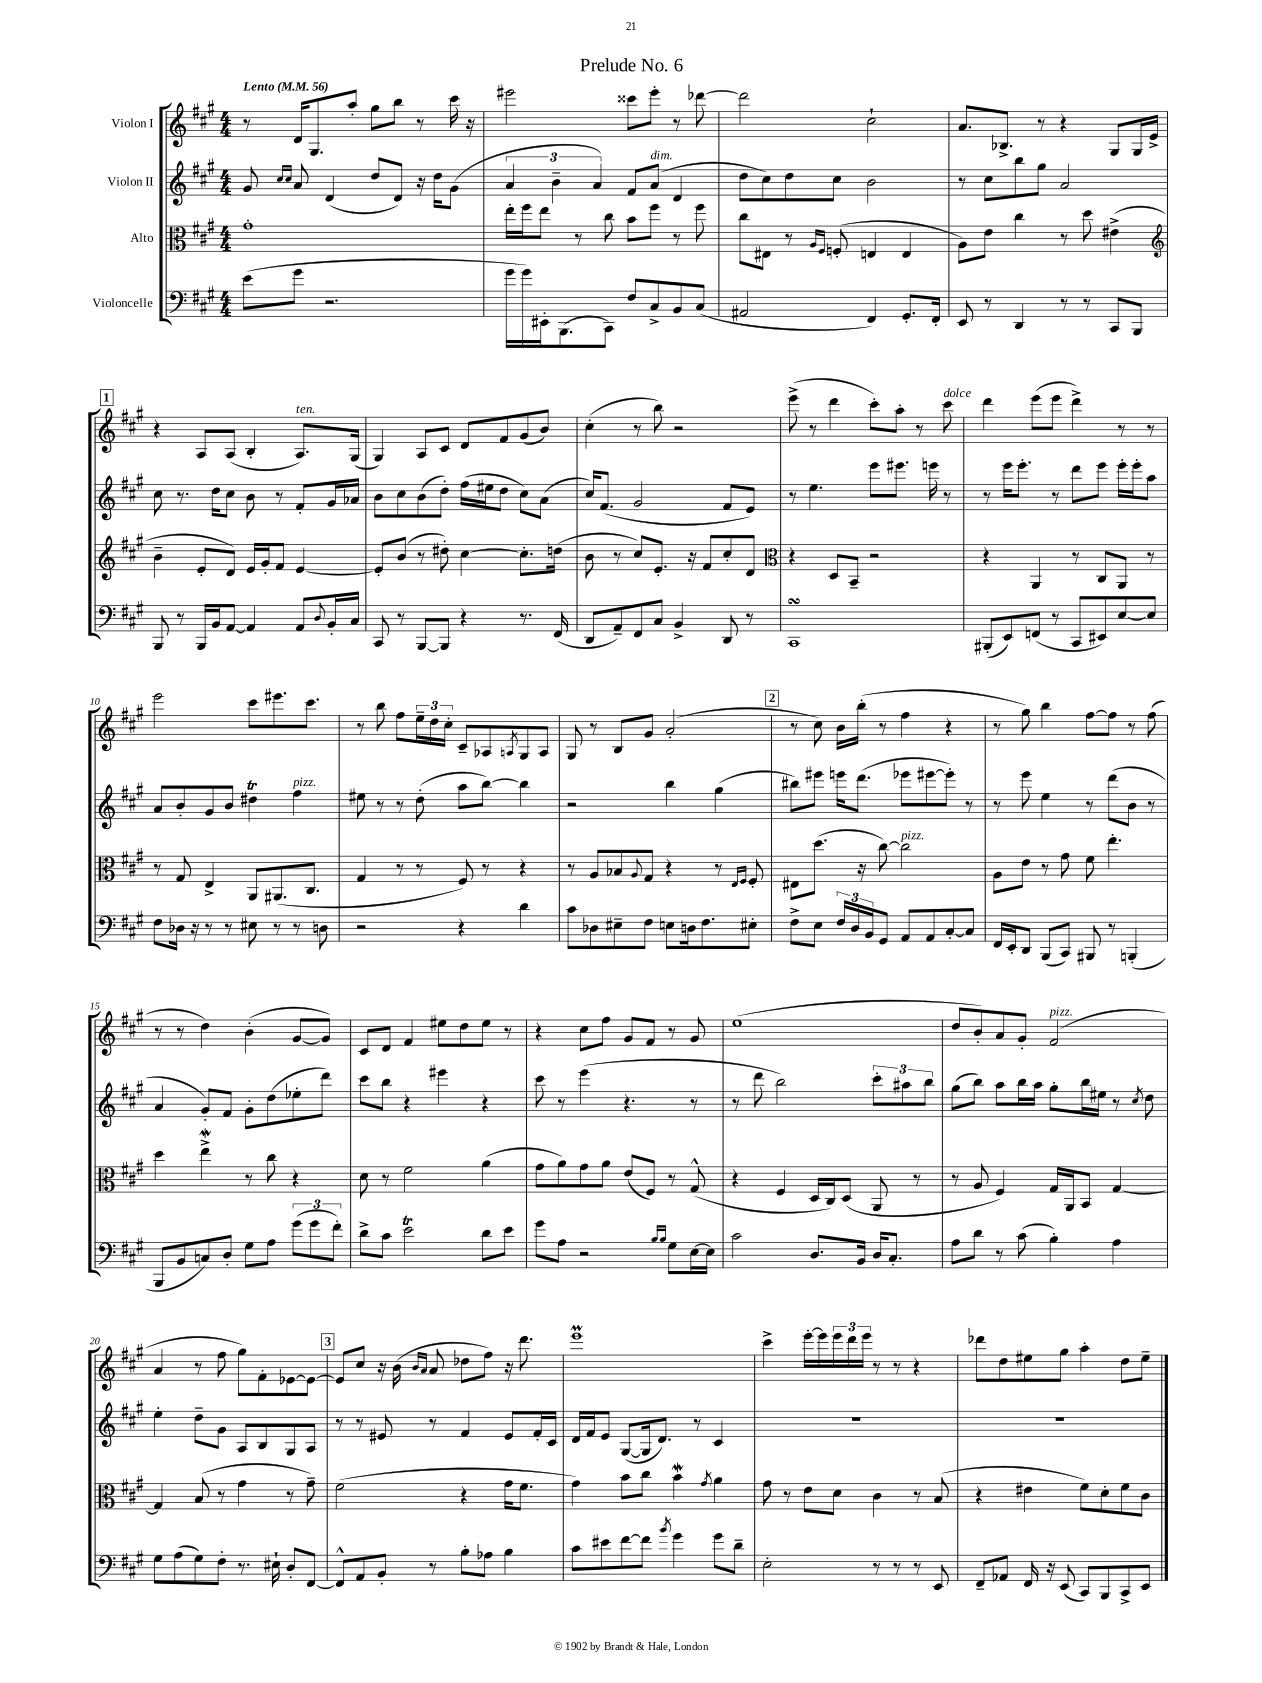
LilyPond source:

\header { title = "Prelude No. 6" }
<<
\new StaffGroup <<
\new Staff = "s0" \with { instrumentName = "Violon I" } {
    \clef treble \key a \major \numericTimeSignature \time 4/4 \tempo "Lento" 4 = 56
    r8 d'16 gis8. a''8-. gis''8 b''8 r8 cis'''16 r16 |
    eis'''2 cisis'''8 eis'''8-. r8 des'''8~ |
    des'''2 cis''2-! |
    a'8. bes8.-> r8 r4 gis8 gis16 e'16-> |
    \mark \markup { \box "1" } r4 a8 a8( b4-. a8.^\markup { \italic "ten." }) gis16( |
    gis4) a8 cis'8 d'8 fis'8 gis'8( b'8) |
    cis''4-.( r8 b''8) r2 |
    e'''8->( r8 d'''4 cis'''8-.) a''8-. r8 cis'''8^\markup { \italic "dolce" } |
    d'''4 e'''8( e'''8 d'''4->) r8 r8 |
    e'''2 cis'''8 eis'''8. cis'''8. |
    r8 b''8 fis''8 \tuplet 3/2 { e''16-- d''16 cis''16-. } cis'8-- aes8 \acciaccatura { a8 } gis8 a8 |
    gis8 r8 b8 gis'8 a'2-.( |
    \mark \markup { \box "2" } r8 cis''8) b'16 b''16-.( r8 fis''4 r4 |
    r8 gis''8) b''4 fis''8~ fis''8 r8 fis''8( |
    r8 r8 d''4) b'4-.( gis'8~ gis'8) |
    cis'8 d'8 fis'4 eis''8 d''8 eis''8 r8 |
    r4 cis''8 fis''8 gis'8 fis'8 r8 gis'8 |
    e''1( |
    d''8 b'8-.) a'8 gis'8-. fis'2^\markup { \italic "pizz." }( |
    a'4 r8 fis''8 gis''8) fis'8-. ees'8~ ees'8~ |
    \mark \markup { \box "3" } ees'8 cis''8 r16 b'16( \grace { b'16 a'16 } a'8 des''8 fis''8) r16 d'''8. |
    e'''1\prall |
    cis'''4-> e'''16~-. e'''16 \tuplet 3/2 { e'''16 d'''16 e'''16 } r8 r8 r4 |
    des'''8 d''8 eis''8 gis''8 a''4-. d''8 eis''8-- \bar "|." |
}
\new Staff = "s1" \with { instrumentName = "Violon II" } {
    \clef treble \key a \major \numericTimeSignature \time 4/4
    gis'8 \grace { cis''16 cis''16 } a'8 d'4( d''8 d'8) r16 d''16 gis'8( |
    \tuplet 3/2 { a'4 b'4-- a'4) } fis'8 a'8^\markup { \italic "dim." }( d'4 |
    d''8 cis''8) d''8 cis''8 b'2 |
    r8 cis''8 b''8 gis''8 a'2 |
    \mark \markup { \box "1" } cis''8 r8. d''16 cis''8 b'8 r8 fis'8-. gis'16 aes'16 |
    b'8 cis''8 b'8( d''8-.) fis''16( eis''16 d''8 cis''8) a'8( |
    cis''16) fis'8.( gis'2 fis'8 e'8) |
    r8 e''4. e'''8 eis'''8. e'''16 r8 |
    r8 e'''16 e'''8.-. r8 d'''8 e'''8 e'''16-. e'''16-. a''8 |
    a'8 b'8-. gis'8 b'8 dis''4\trill fis''4^\markup { \italic "pizz." } |
    eis''8 r8 r8 d''8-.( a''8 b''8~) b''4 |
    r2 b''4 gis''4( |
    \mark \markup { \box "2" } bis''8) eis'''8 e'''16 d'''8.( ees'''8 eis'''8~ eis'''8-.) r8 |
    r8 e'''8 e''4 r8 d'''8( b'8 r8 |
    a'4 gis'8-.) fis'8 gis'8-. d''8( ees''8-. d'''8) |
    cis'''8 b''8 r4 eis'''4 r4 |
    cis'''8 r8 e'''4( r4. r8 |
    r8 d'''8 b''2) \tuplet 3/2 { cis'''8-. ais''8 b''8 } |
    gis''8( b''8) a''8 b''16 a''16 gis''8-. b''16 eis''16 r8 \acciaccatura { cis''8 } d''8 |
    e''4-. d''8-- gis'8 a8 b8 gis8 a8 |
    \mark \markup { \box "3" } r8 r8 eis'8 r8 fis'4 eis'8 fis'16-. cis'16 |
    d'16 fis'16 e'8 gis8~( gis16 d'8.) r8 cis'4 |
    R1 |
    R1 \bar "|." |
}
\new Staff = "s2" \with { instrumentName = "Alto" } {
    \clef alto \key a \major \numericTimeSignature \time 4/4
    gis'1-. |
    e''16-. fis''16 e''8 r8 cis''8 b'8 fis''8 r8 fis''8 |
    cis''8 eis8 r8 \grace { a16 fis16 } f8-.( e4 e4 |
    a8) e'8 cis''4 r8 d''8 eis'4->( |
    \mark \markup { \box "1" } \clef treble b'4-- e'8-. d'8) e'16 gis'16-. fis'8 e'4~ |
    e'8-. b'8( r8 dis''8-.) cis''4~ cis''8.-. d''16( |
    b'8 r8 cis''8) e'8.-. r16 fis'8 cis''8-. d'8 |
    \clef alto r4 d8 b,8-- r2 |
    r4 a,4 r8 cis8 a,8 r8 |
    r8 gis8 e4-> a,8 ais,8.( cis8. |
    gis4 r8 r8 fis8) r8 r4 |
    r8 a8 bes8 \appoggiatura { a8 } gis8 r4 r8 \grace { e16 fis16 } fis8-. |
    \mark \markup { \box "2" } eis8 d''8.( r16 cis''8~) cis''2^\markup { \italic "pizz." } |
    a8 e'8 r8 gis'8 fis'8 e''4.-. |
    d''4 e''4->\mordent r8 cis''8 r4 |
    d'8 r8 fis'2 a'4( |
    gis'8 a'8) gis'8 a'8 e'8( fis8) r8 gis8-^( |
    r4 fis4 d16 cis16) d8( a,8 r8 |
    r8 a8 fis4) gis16 a,16 b,8 gis4~ |
    gis4 b8( r8 gis'4 r8 gis'8--) |
    \mark \markup { \box "3" } fis'2( r4 gis'16 fis'8. |
    gis'4) b'8 cis''8 b'4\mordent \acciaccatura { gis'8 } a'4 |
    gis'8 r8 e'8 d'8 cis'4 r8 b8( |
    r4 eis'4 fis'8) d'8-. fis'8 cis'8 \bar "|." |
}
\new Staff = "s3" \with { instrumentName = "Violoncelle" } {
    \clef bass \key a \major \numericTimeSignature \time 4/4
    e'8( gis'8 r2. |
    gis'16 gis'16) eis,16-. b,,8.( cis,8) fis8 cis8-> b,8 cis8( |
    ais,2 fis,4) gis,8.-. fis,16-. |
    e,8 r8 d,4 r8 r8 cis,8 b,,8 |
    \mark \markup { \box "1" } b,,8 r8 b,,16 b,16 a,8~ a,4 a,8 \appoggiatura { d8 } b,16-. cis16 |
    cis,8 r8 b,,8~ b,,8 r4 r8. fis,16( |
    d,8 a,8--) fis,8 cis8 b,4-> d,8 r8 |
    cis,1\turn |
    bis,,8-.( e,8) f,8( r8 cis,8 eis,8) e8~ e8 |
    fis8 des16 r16 r8 r8 eis8 r8 r8 d8 |
    r2 r4 d'4 |
    cis'8 des8 eis8-- fis8 e8 d16 fis8. eis8-. |
    \mark \markup { \box "2" } fis8-> e8 \tuplet 3/2 { fis16 d16 b,16 } gis,8 a,8 a,8 cis8~-. cis8 |
    fis,16 e,16-. d,8 b,,8( cis,8) bis,,8 r8 b,,4-.( |
    b,,8 b,8 c8) d8-. gis8 a8 \tuplet 3/2 { gis'8( gis'8 fis'8-.) } |
    d'8-> cis'8 e'2\trill d'8 e'8 |
    gis'8 a8 r2 \grace { b16 b16 } gis8 e16~ e16 |
    cis'2 d8. b,16 d16 cis8.-. |
    a8 d'8 r8 cis'8( b4-.) a4 |
    gis8 a8( gis8) fis8-. r8. eis16-! d8-. fis,8~ |
    \mark \markup { \box "3" } fis,8-^ a,8 b,8-. r8 b8-. aes8 b4 |
    cis'8 eis'8 fis'8~ fis'8 \acciaccatura { b'8 } gis'4 gis'8 d'8-- |
    e2-. r8 r8 r8 e,8 |
    fis,8-- aes,8 fis,16 r16 e,8( cis,8) b,,8 cis,8-> e,8 \bar "|." |
}
>>
>>
